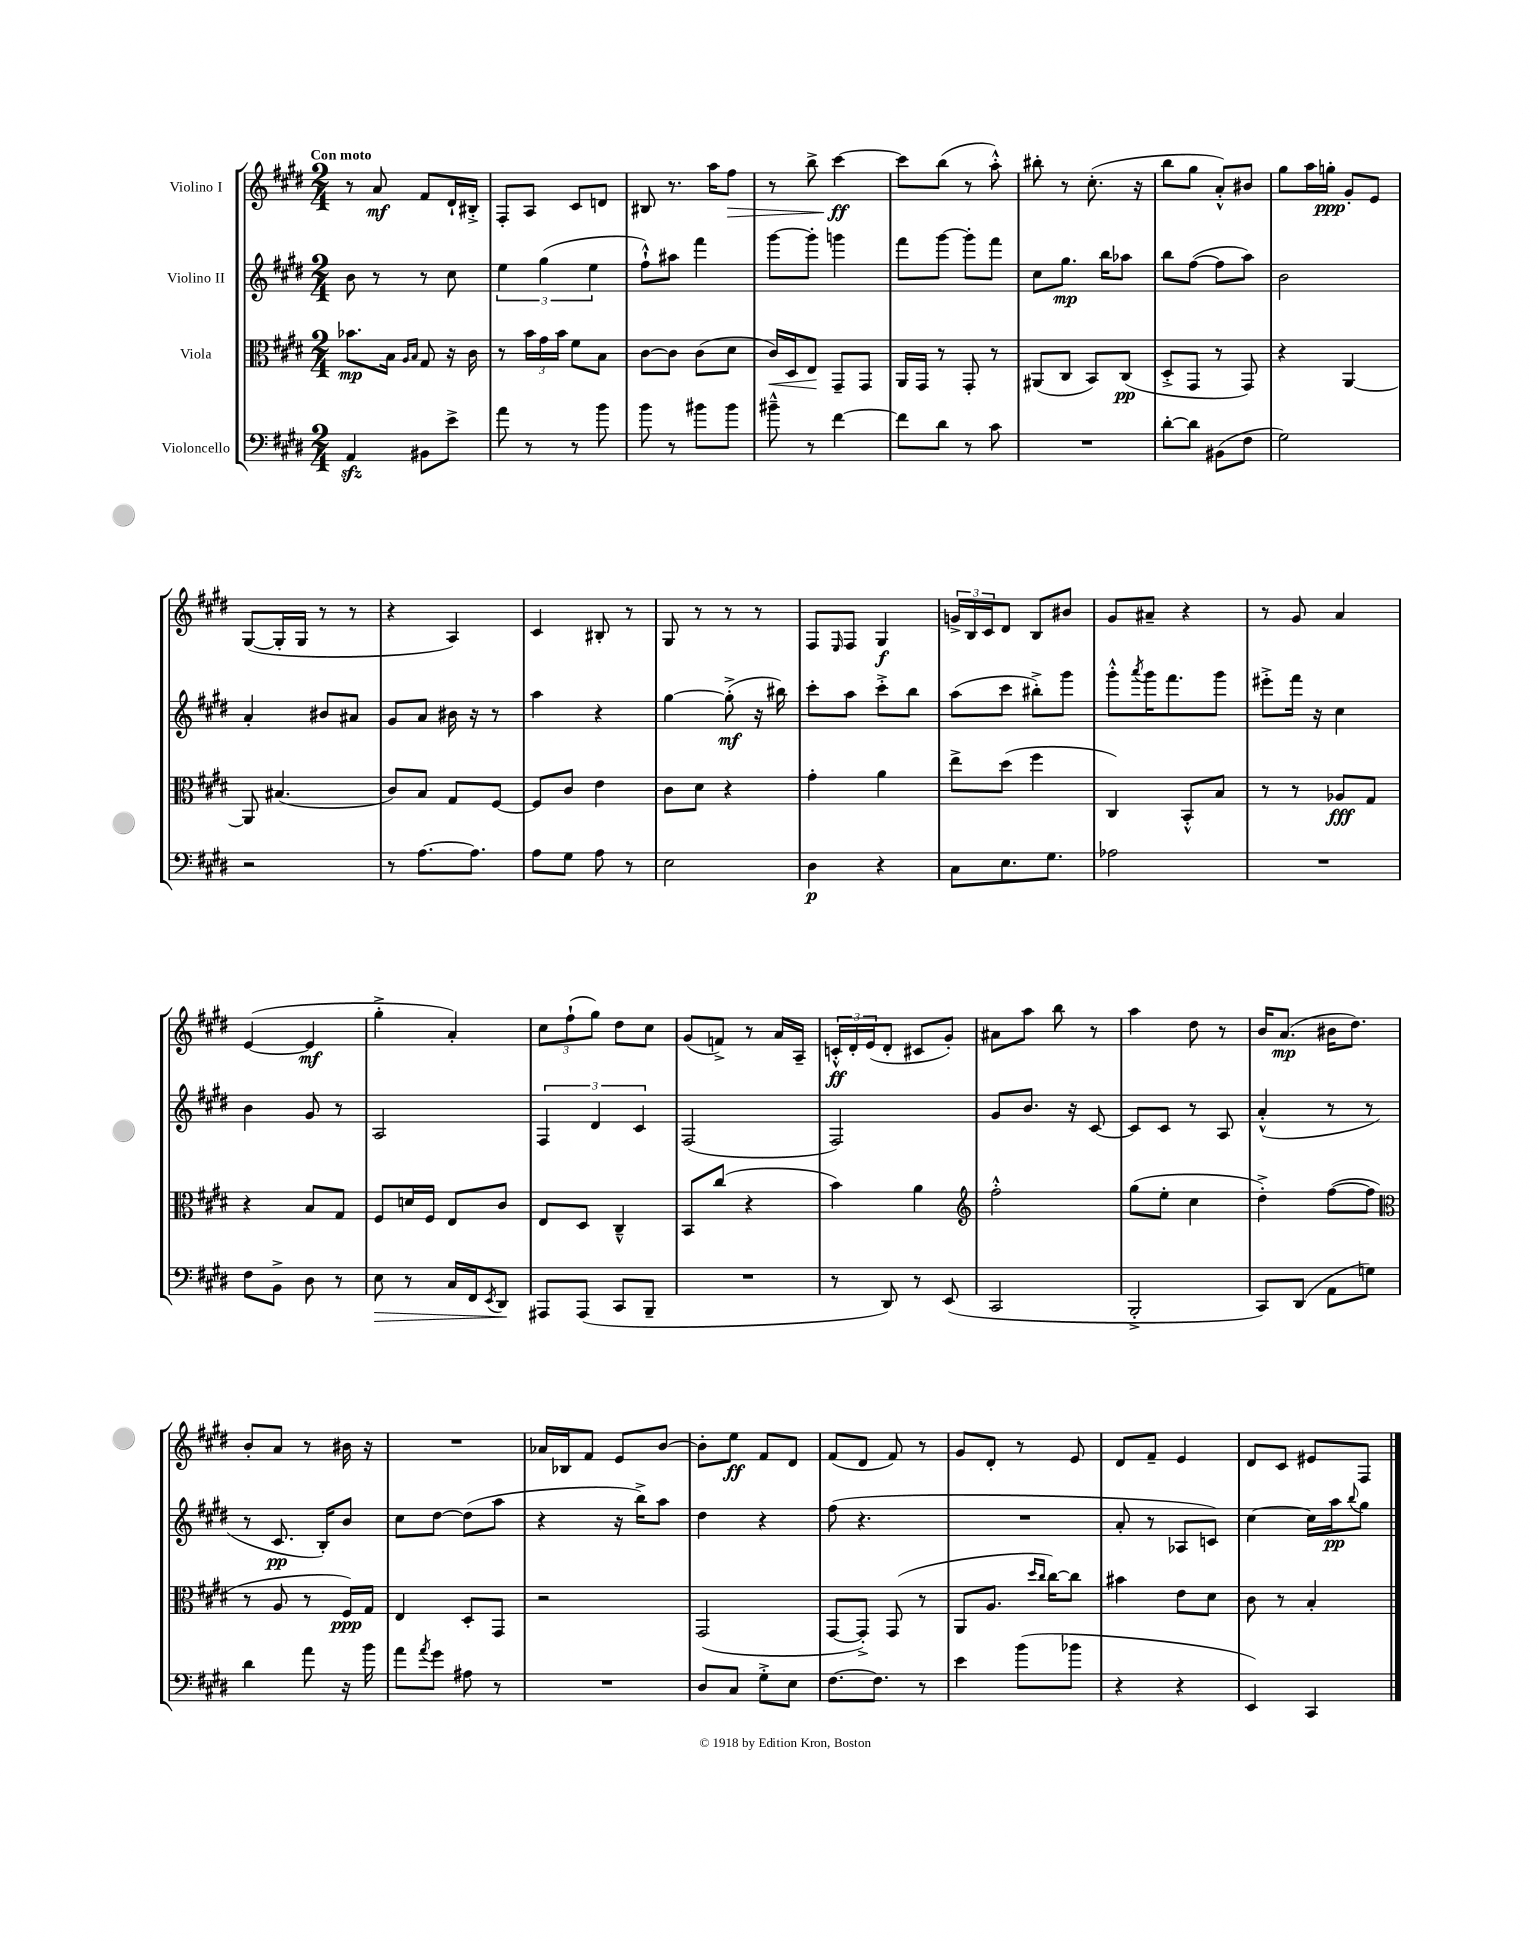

**kern	**kern	**kern	**kern
*staff4	*staff3	*staff2	*staff1
*clefF4	*clefC3	*clefG2	*clefG2
*k[f#c#g#d#]	*k[f#c#g#d#]	*k[f#c#g#d#]	*k[f#c#g#d#]
*M2/4	*M2/4	*M2/4	*M2/4
4AA	8.b-	8b	8r
.	.	8r	8a
.	16B	.	.
.	16qqA	.	.
.	16qqB	.	.
8BB#	8G#	8r	8f#
8e^	16r	8cc#	16d#`
.	16c#	.	16B#'^
=	=	=	=
8a	8r	6ee	8F#'
8r	24b	.	8A
.	24g#	(6gg#	.
.	24b	.	.
8r	8f#	.	8c#
.	.	6ee	.
8b	8B	.	8d
=	=	=	=
8b	[8c#	8ff#`^^)	8B#
8r	8c#]	8aa#	8.r
8b#	(8c#	4fff#	.
.	.	.	16aa
8b#	8d#	.	8ff#
=	=	=	=
8b#~^^	16c#)	[8ggg#	8r
.	16D#	.	.
8r	8E	8ggg#']	8bb^
[4f#	8GG#~	4ggg	[4ccc#
.	8GG#	.	.
=	=	=	=
8f#]	16AA	8fff#	8ccc#]
.	16GG#	.	.
8d#	8r	[8ggg#	(8bb
8r	8GG#'	8ggg#']	8r
8c#	8r	8fff#	8aa'^^)
=	=	=	=
2r	(8AA#	8cc#	8bb#'
.	8C#	8.gg#	8r
.	8BB)	.	(8.cc#'
.	.	16bb	.
.	(8C#	8aa-	.
.	.	.	16r
=	=	=	=
[8d#'	8D#'^	8bb	8bb
8d#]	8GG#	([8ff#	8gg#
(8BB#	8r	8ff#]	8a'^^)
8F#	8GG#)	8aa)	8b#
=	=	=	=
2G#)	4r	2b	8gg#
.	.	.	16aa
.	.	.	16gg'
.	[4AA	.	8g#'
.	.	.	8e
=	=	=	=
2r	8AA]	4a'	([8G#
.	(4.B#	.	16G#']
.	.	.	16G#
.	.	8b#	8r
.	.	8a#	8r
=	=	=	=
8r	8c#)	8g#	4r
[8.A	8B	8a	.
.	8G#	16b#	4A)
8.A]	.	16r	.
.	[8F#	8r	.
=	=	=	=
8A	8F#]	4aa	4c#
8G#	8c#	.	.
8A	4e	4r	8B#'
8r	.	.	8r
=	=	=	=
2E	8c#	[4gg#	8G#
.	8d#	.	8r
.	4r	(8gg#'^]	8r
.	.	16r	8r
.	.	16bb#)	.
=	=	=	=
4D#	4g#'	8ccc#'	8F#
.	.	.	16qqE
.	.	8aa	8F#
4r	4a	8ccc#'^	4G#
.	.	8bb	.
=	=	=	=
8C#	8ee^	(8aa	24g^
.	.	.	24B
.	.	.	24c#
8.E	(8dd#	8ccc#	8d#
.	4ff#	8bb#'^)	8B
8.G#	.	.	.
.	.	8ggg#	8b#
=	=	=	=
2A-	4C#)	8ggg#'^^	8g#
.	.	8qaaa	.
.	.	16ggg#	8a#~
.	.	8.fff#	.
.	8BB'^^	.	4r
.	8B	8ggg#	.
=	=	=	=
2r	8r	8eee#'^	8r
.	8r	16fff#	8g#
.	.	16r	.
.	8A-	4cc#	4a
.	8G#	.	.
=	=	=	=
8F#	4r	4b	([4e
8BB^	.	.	.
8D#	8B	8g#	4e]
8r	8G#	8r	.
=	=	=	=
8E	8F#	2A	4gg#'^
8r	16d	.	.
.	16F#	.	.
16C#	8E	.	4a')
16FF#	.	.	.
8qEE	.	.	.
8DD#	8c#	.	.
=	=	=	=
8AAA#	8E	6F#	12cc#
.	.	.	(12ff#`
(8AAA#	8D#	.	.
.	.	6d#	12gg#)
8CC#	4C#~^^	.	8dd#
.	.	6c#	.
8BBB~	.	.	8cc#
=	=	=	=
2r	8BB	(2F#	(8g#
.	(8cc#	.	8f^)
.	4r	.	8r
.	.	.	16a
.	.	.	16A~
=	=	=	=
8r	4b)	2F#)	24c'^^
.	.	.	24d#'
.	.	.	(24e
8DD#)	.	.	8d#'
8r	4a	.	8c#
(8EE	.	.	8g#')
=	=	=	=
*	*clefG2	*	*
2CC#	2ff#'^^	8g#	8a#
.	.	8.b	8aa
.	.	.	8bb
.	.	16r	.
.	.	[8c#	8r
=	=	=	=
2BBB'^	(8gg#	8c#]	4aa
.	8ee'	8c#	.
.	4cc#	8r	8dd#
.	.	8A	8r
=	=	=	=
8CC#)	4dd#'^)	(4a'^^	16b
.	.	.	(8.a
(8DD#	.	.	.
8AA	([8ff#	8r	16b#
.	.	.	8.dd#)
8G)	8ff#]	8r	.
=	=	=	=
*	*clefC3	*	*
4d#	8r	8r	8b'
.	8A	8.c#	8a
8a	8r	.	8r
.	.	16B')	.
16r	16F#)	8b	16b#
16b	16G#	.	16r
=	=	=	=
8a	4E	8cc#	2r
8qa	.	.	.
8g#	.	[8dd#	.
8A#	8D#'	(8dd#]	.
8r	8GG#	8aa	.
=	=	=	=
2r	2r	4r	16a-
.	.	.	16B-
.	.	.	8f#
.	.	16r	8e
.	.	16bb^)	.
.	.	8aa	[8b
=	=	=	=
8D#	(2GG#	4dd#	8b']
8C#	.	.	8ee
8G#'^	.	4r	8f#
8E	.	.	8d#
=	=	=	=
[8.F#	[8GG#	(8ff#	(8f#
.	8GG#'^])	4.r	8d#
8.F#]	.	.	.
.	(8GG#	.	8f#)
8r	8r	.	8r
=	=	=	=
4e	8AA	2r	8g#
.	8.A	.	8d#'
(8b	.	.	8r
.	16qqdd#	.	.
.	16qqcc#	.	.
.	[16cc#)	.	.
8b-	8cc#]	.	8e
=	=	=	=
4r	4b#	8a'	8d#
.	.	8r	8f#~
4r	8e	8A-	4e
.	8d#	8c)	.
=	=	=	=
4EE)	8c#	[4cc#	8d#
.	8r	.	8c#
4CC#	4B'	16cc#]	8e#
.	.	16aa	.
.	.	8qqbb	.
.	.	8gg#	8F#
==	==	==	==
*-	*-	*-	*-
